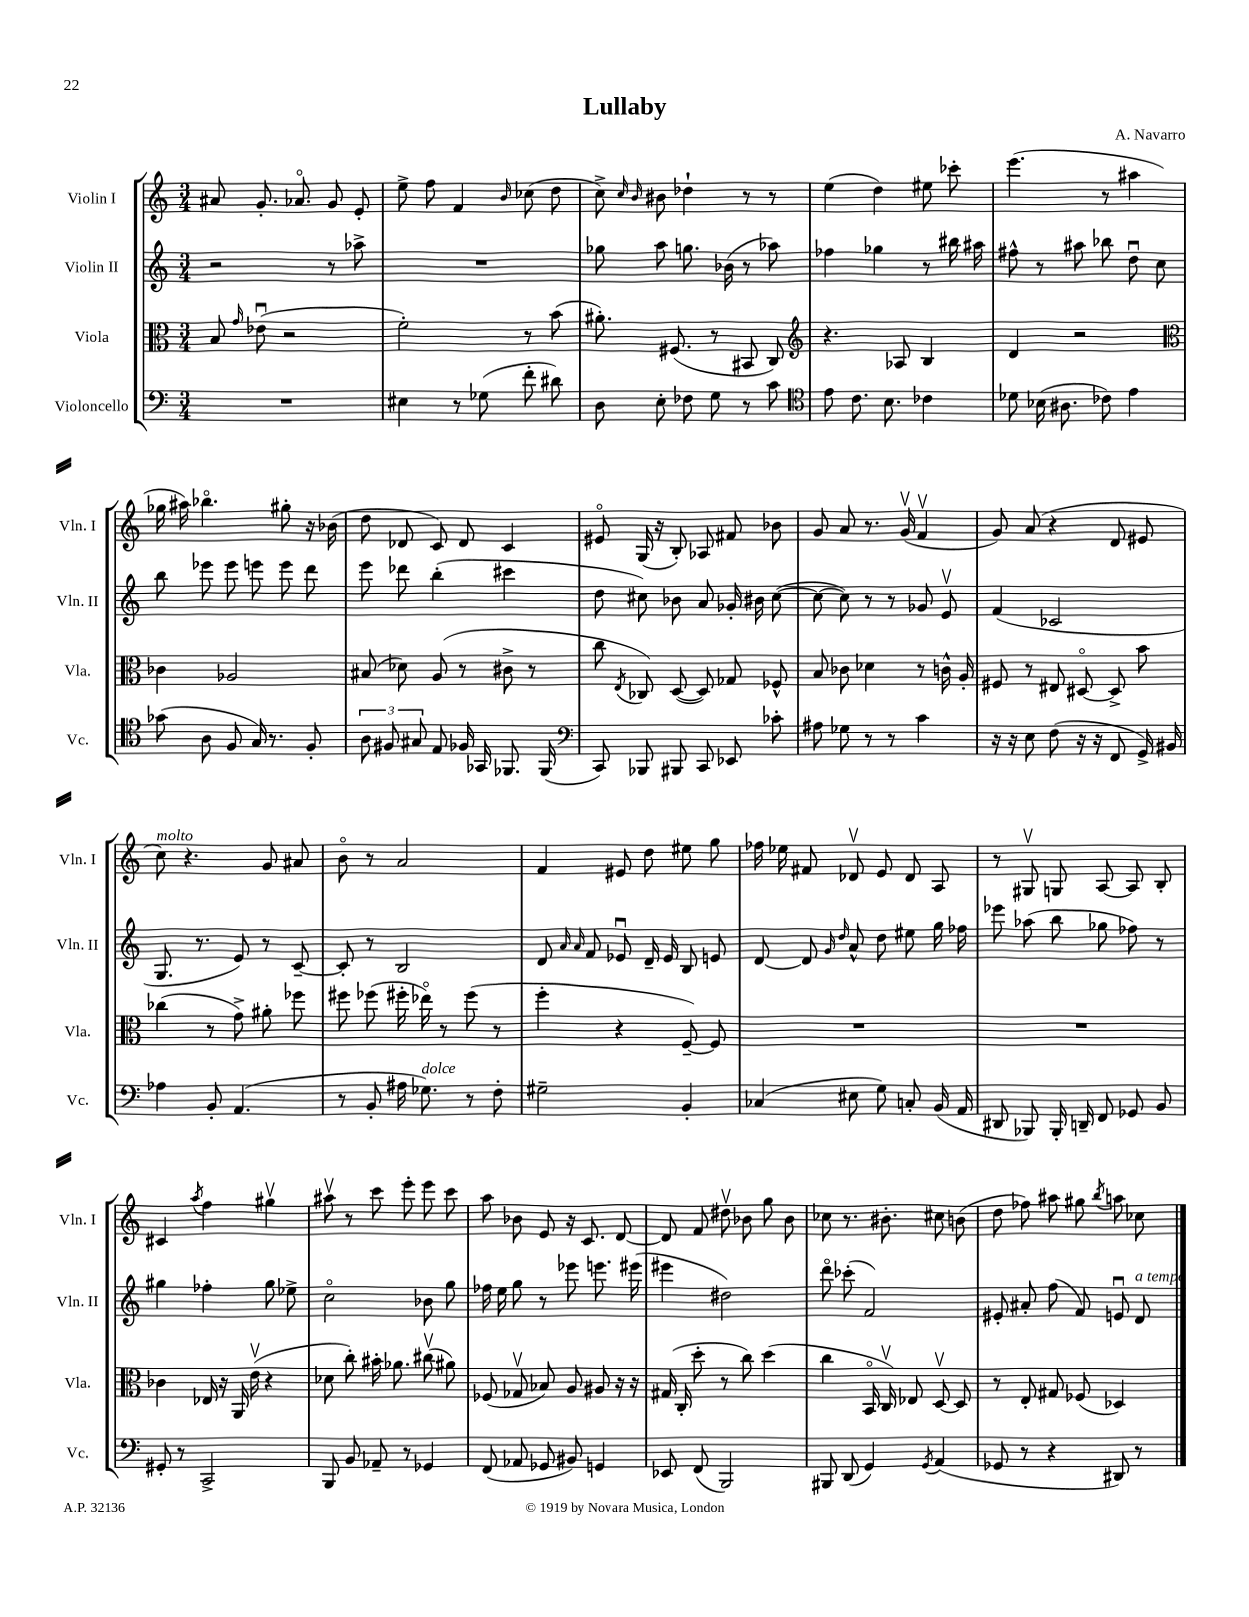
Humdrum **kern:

**kern	**kern	**kern	**kern
*part4	*part3	*part2	*part1
*staff4	*staff3	*staff2	*staff1
*I"Violoncello	*I"Viola	*I"Violin II	*I"Violin I
*I'Vc.	*I'Vla.	*I'Vln. II	*I'Vln. I
*clefF4	*clefC3	*clefG2	*clefG2
*k[]	*k[]	*k[]	*k[]
*M3/4	*M3/4	*M3/4	*M3/4
=1	=1	=1	=1
2.r	8B/	2r	8a#X/
.	16qqg/	.	.
.	(8e-Xu\	.	8.g'/
.	2r	.	.
.	.	.	8.a-X/
.	.	8r	8g/
.	.	8aa-X^\	8e'/
=2	=2	=2	=2
4E#X\	2f'\)	2.r	8ee^\
.	.	.	8ff\
8r	.	.	4f/
(8G-X\	.	.	.
.	.	.	16qqb/
8f'\	8r	.	(8cc-X\
8d#X\)	(8b\	.	8dd\
=3	=3	=3	=3
8D\	8.a#X'\)	8gg-X\	8cc^\)
.	.	.	16qqcc/
.	.	.	16qqb/
8E'\	.	8aa\	8b#X\
.	(8.F#X/	.	.
8F-X\	.	8.ggn\	4dd-X`\
8G\	8r	.	.
.	.	(16b-X\	.
8r	8BB#X/	8r	8r
8c\	8C/)	8aa-X\)	8r
=4	=4	=4	=4
*clefC4	*clefG2	*	*
8e\	4.r	4ff-X\	(4ee\
8.c\	.	.	.
.	.	4gg-X\	4dd\)
8.B\	.	.	.
.	8A-X/	.	.
4c-X\	4B/	8r	8ee#X\
.	.	16bb#X\	8ccc-X'\
.	.	16aa#X\	.
=5	=5	=5	=5
8d-X\	4d/	8ff#X^^\	(4.eee\
(16B-X\	.	8r	.
8.A#X\	.	.	.
.	2r	8aa#X\	.
8c-X\)	.	8bb-X\	8r
4e\	.	8ddu\	4aa#X\
.	.	8cc\	.
!!LO:LB:g=z
=6	=6	=6	=6
*	*clefC3	*	*
(8g-X\	4c-X\	8bb\	16gg-X\
.	.	.	16aa#X\)
8A\	.	8eee-X\	4.bb-X\
8F/	2A-X/	8eee-\	.
16G/)	.	8eeen\	.
8.r	.	.	.
.	.	8eee\	8gg#X'\
8F'/	.	8ddd\	16r
.	.	.	(16b-X\
=7	=7	=7	=7
12A\	(8B#X/	8eee\	8dd\
12F#X/	.	.	.
.	8d-X\)	8ddd-X\	8d-X/
12G#X/	.	.	.
8E/	(8A/	(4bb'\	8c/)
16F-X/	8r	.	8d-/
16GG-X/	.	.	.
8.FF-X/	8c#X^\	4ccc#X\	4c/
.	8r	.	.
(16FF-/	.	.	.
=8	=8	=8	=8
*clefF4	*	*	*
8CC/)	8cc\	8dd\	8e#X/
.	8qE/	.	.
8BBB-X/	8C-X/)	8cc#X\)	(16G/
.	.	.	16r
8BBB#X/	([8D/	8b-X\	8B'/)
8CC/	8D/])	8a/	8A-X/
8EE-X/	8G-X/	16g-X'/	8f#X/
.	.	16b#X\	.
8c-X'\	8F-X^^/	([8cc#\	8b-X\
=9	=9	=9	=9
8A#X\	8B/	8cc#\_	8g/
8G-X\	8c-X\	8cc#\])	8a/
8r	4d-X\	8r	8.r
8r	.	8r	.
.	.	.	(16gv/
4c\	8r	8g-X/	4fv/
.	16cn^^\	8ev/	.
.	16A'/	.	.
=10	=10	=10	=10
16r	8F#X/	(4f/	8g/)
16r	.	.	.
8E\	8r	.	(8a/
(8F\	8E#X/	2c-X/	4r
16r	[8D#X/	.	.
16r	.	.	.
8FF/	8D#^/]	.	8d/
16GG^/)	8b\	.	8e#X/
16BB#X/	.	.	.
!!LO:LB:g=z
=11	=11	=11	=11
!	!	!	!LO:TX:a:i:t=molto
4A-X\	(4cc-X\	8.G/	8cc\)
.	.	.	4.r
.	.	8.r	.
8BB'/	8r	.	.
(4.AA/	8g^\)	8e/)	.
.	8a#X'\	8r	8g/
.	8ff-X\	[8c~/	8a#X/
=12	=12	=12	=12
8r	8ff#X\	8c'/]	8b\
8BB'/	(8ff-X\	8r	8r
16A#X\	16ff#X'\	2B/	2a/
!LO:TX:a:i:t=dolce	!	!	!
8.G-X\)	16ee-X\)	.	.
.	8r	.	.
8r	(8ff#\	.	.
8F'\	8r	.	.
=13	=13	=13	=13
2G#X~\	4ff'\	8d/	4f/
.	.	16qqa/	.
.	.	16qqa/	.
.	.	8f/	.
.	4r	8e-Xu/	8e#X/
.	.	16d~/	8dd\
.	.	16e-/	.
4BB'/	[8F~/)	8B/	8ee#X\
.	8F/]	8en/	8gg\
=14	=14	=14	=14
(4C-X/	2.r	[8d/	16ff-X\
.	.	.	16ee-X\
.	.	8d/]	8f#X/
.	.	16qqg/	.
.	.	16qqdd/	.
8E#X\	.	8a^^/	8d-Xv/
8G\)	.	8dd\	8e/
8Cn'/	.	8ee#X\	8d-/
(16BB/	.	16gg\	8A/
16AA/	.	16ff-X\	.
=15	=15	=15	=15
8DD#X/	2.r	8eee-X\	8r
8BBB-X/)	.	(8aa-X\	8G#Xv/
16BBB-'/	.	8bb\	8Gn/
16DDn~/	.	.	.
8FF/	.	8gg-X\	[8A/
8GG-X/	.	8ff-X\)	8A/]
8BB/	.	8r	8B'/
!!LO:LB:g=z
=16	=16	=16	=16
8GG#X'/	4c-X\	4gg#X\	4c#X/
8r	.	.	.
.	.	.	8qaa/
2CC^/	16E-X/	4ff-X'\	4ff\
.	16r	.	.
.	16AA/	.	.
.	(16ev\	.	.
.	4r	8gg#\	4gg#Xv\
.	.	8ee-X^\	.
=17	=17	=17	=17
8BBB/	8d-X\	2cc\	8aa#Xv\
8BB/	8cc'\)	.	8r
8AA-X~/	16b#X'\	.	8ccc\
.	8.a-X\	.	.
8r	.	.	8eee'\
4GG-X/	(8cc#Xv\	8b-X\	8eee\
.	8a#X\)	8gg\	8ccc\
=18	=18	=18	=18
(8FF/	(8F-X/	16ff-X\	8aa\
.	.	16ee\	.
8AA-X/	8G-Xv/	8gg\	8b-X\
8GG-X/	8B-X/)	8r	8e/
8BB#X/)	8A/	8eee-X\	16r
.	.	.	8.c/
4GGn/	8A#X/	8.eeen\	.
.	16r	.	[8d/
.	16r	(16eee#X\	.
=19	=19	=19	=19
8EE-X/	(16G#X/	4eee#X\	8d/]
.	16C'/	.	.
(8FF/	8dd'\	.	8f/
2BBB/)	8r	2dd#X\)	8dd#Xv\
.	8cc\)	.	8b-X\
.	(4dd\	.	8gg\
.	.	.	8b-\
=20	=20	=20	=20
8BBB#X/	4cc\	8ddd\	8cc-X\
(8DD/	.	(8ccc-X'\	8.r
4GG/)	16BB/	2f/)	.
.	16Cv/)	.	8.b#X'\
.	8E-X/	.	.
8qGG/	.	.	.
(4AA/	[8Dv/	.	8cc#X\
.	8D/]	.	(8bn\
=21	=21	=21	=21
8GG-X/	8r	8e#X'/	8dd\
8r	8E'/	8a#X'/	8ff-X\)
4r	8G#X/	(8ff\	8aa#X\
.	(8F-X/	8f/)	8gg#X\
.	.	.	8qbb/
8DD#X/)	4D-X/)	8enu/	8aan\
!	!	!LO:TX:a:i:t=a tempo	!
8r	.	8d/	8cc-X\
==	==	==	==
*-	*-	*-	*-
